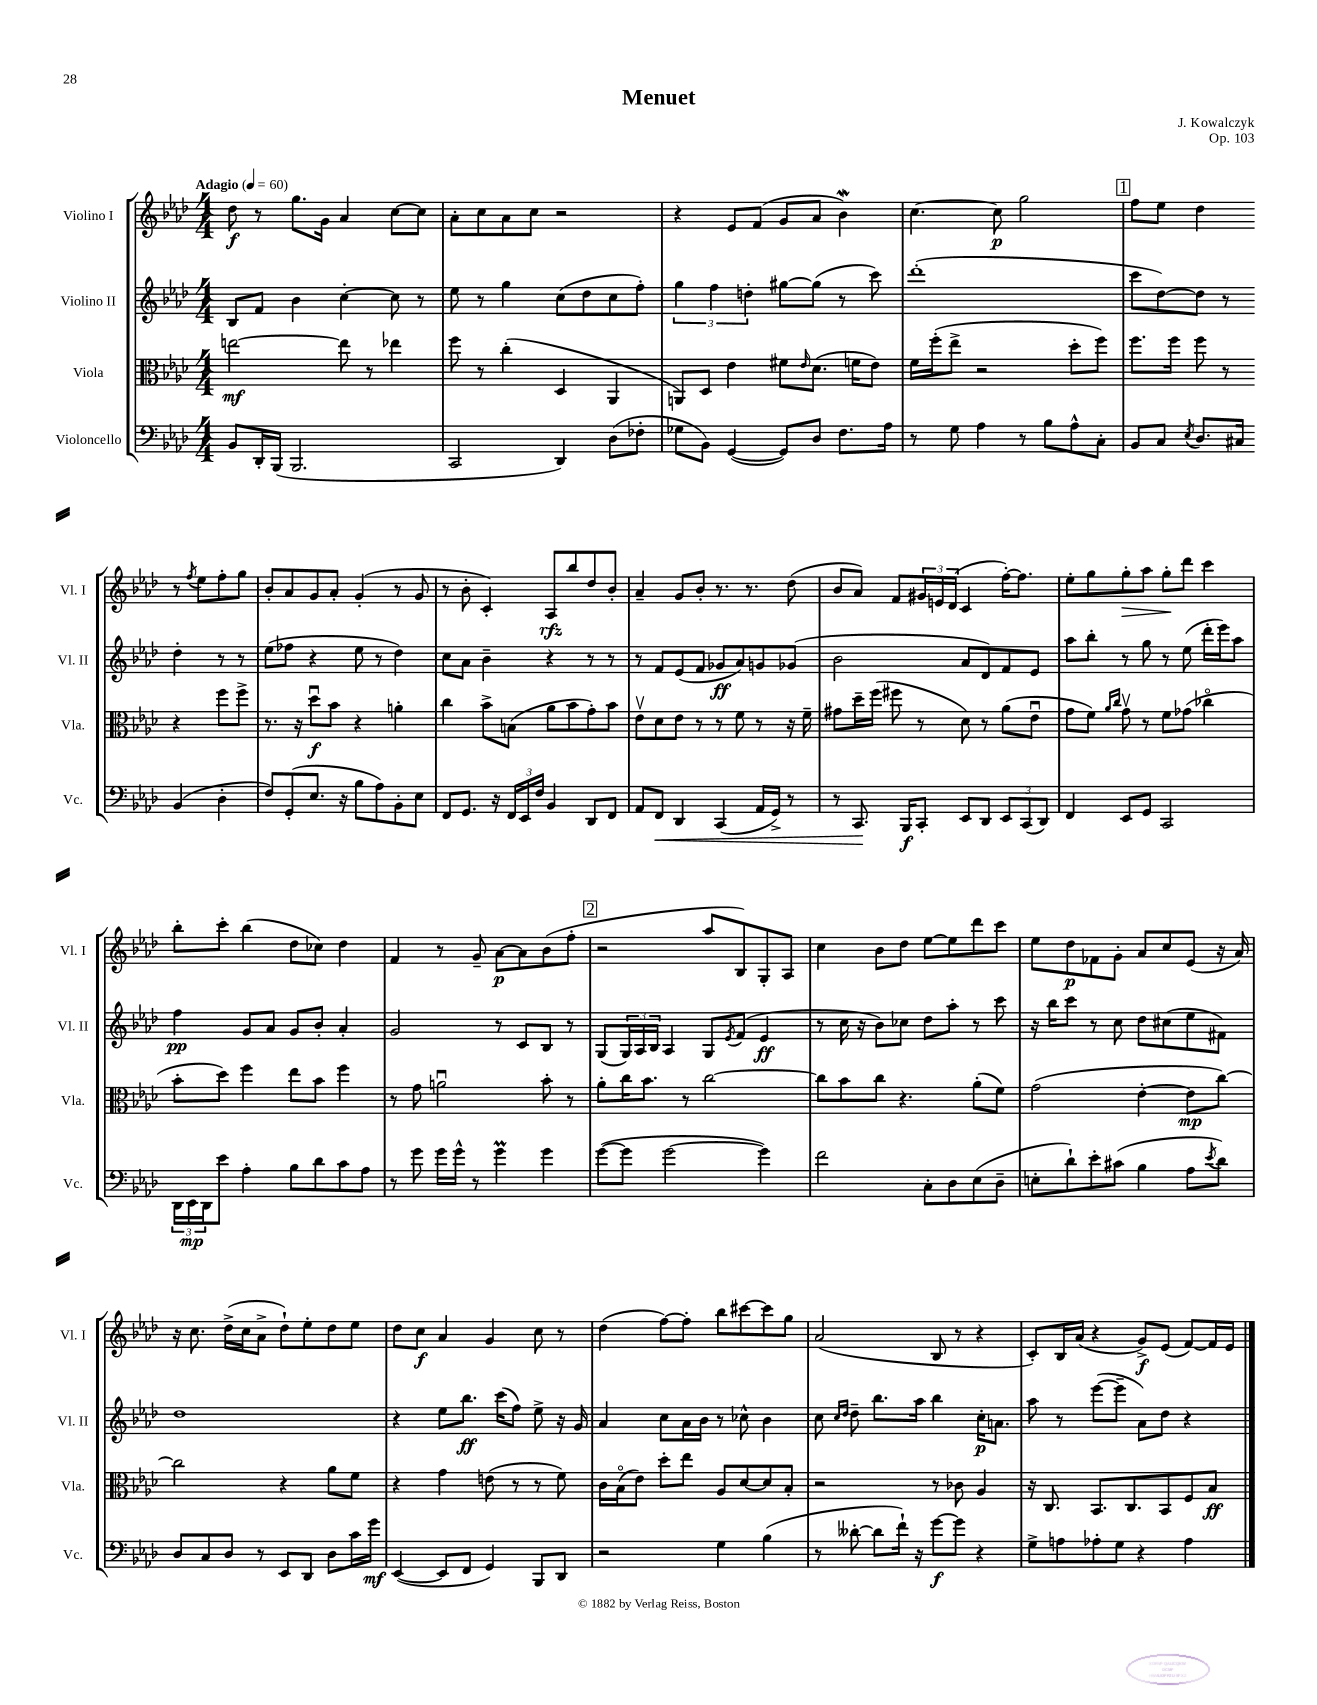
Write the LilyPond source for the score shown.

\header { title = "Menuet" composer = "J. Kowalczyk" opus = "Op. 103" }
<<
\new StaffGroup <<
\new Staff = "s0" \with { instrumentName = "Violino I" shortInstrumentName = "Vl. I" } {
    \clef treble \key aes \major \numericTimeSignature \time 4/4 \tempo "Adagio" 4 = 60
    des''8\f r8 g''8. g'16 aes'4 c''8~ c''8 |
    aes'8-. c''8 aes'8 c''8 r2 |
    r4 ees'8 f'8( g'8 aes'8 bes'4\mordent) |
    c''4.~ c''8\p g''2 |
    \mark \markup { \box "1" } f''8 ees''8 des''4 r8 \acciaccatura { f''8 } ees''8 f''8-. g''8 |
    bes'8-. aes'8 g'8 aes'8-. g'4-.( r8 g'8 |
    r8 bes'8-. c'4-.) aes8\rfz bes''8 des''8 bes'8-. |
    aes'4-- g'8 bes'8-. r8. r8. des''8( |
    bes'8 aes'8) f'8 \tuplet 3/2 { gis'16 e'16 des'16( } c'4 f''16~-.) f''8. |
    ees''8-. g''8 g''8-.\> aes''8 g''8-.\! des'''8 c'''4 |
    bes''8-. c'''8-. bes''4( des''8 ces''8) des''4 |
    f'4 r8 g'8-- aes'8~\p aes'8 bes'8( f''8-. |
    \mark \markup { \box "2" } r2 aes''8 bes8) g8-. aes8 |
    c''4 bes'8 des''8 ees''8~ ees''8 des'''8 c'''8 |
    ees''8 des''8\p fes'8 g'8-. aes'8 c''8 ees'8( r16 aes'16) |
    r16 c''8. des''16->( c''16 aes'8-> des''8-!) ees''8-. des''8 ees''8 |
    des''8 c''8\f aes'4 g'4 c''8 r8 |
    des''4( f''8~) f''8-. bes''8 cis'''8~ cis'''8 g''8 |
    aes'2( bes8 r8 r4 |
    c'8-.) bes16 aes'16( r4 g'8->\f) ees'8( f'8~) f'16 ees'16 \bar "|." |
}
\new Staff = "s1" \with { instrumentName = "Violino II" shortInstrumentName = "Vl. II" } {
    \clef treble \key aes \major \numericTimeSignature \time 4/4
    bes8 f'8 bes'4 c''4~-. c''8 r8 |
    ees''8 r8 g''4 c''8( des''8 c''8 f''8-.) |
    \tuplet 3/2 { g''4 f''4 d''4-. } gis''8~ gis''8( r8 c'''8) |
    des'''1-.( |
    \mark \markup { \box "1" } c'''8 des''8~) des''8 r8 des''4-. r8 r8 |
    ees''8( fes''8 r4 ees''8 r8 des''4) |
    c''8 aes'8 bes'4-- r4 r8 r8 |
    r8 f'8 ees'8( f'8 ges'8\ff aes'8) g'8 ges'8( |
    bes'2 aes'8 des'8) f'8 ees'8 |
    aes''8 bes''8-. r8 g''8 r8 ees''8( des'''16-. ees'''16) aes''8 |
    f''4\pp g'8 aes'8 g'8 bes'8-. aes'4-. |
    g'2 r8 c'8 bes8 r8 |
    \mark \markup { \box "2" } g8( \tuplet 3/2 { g16) aes16 bes16 } aes4 g8 \acciaccatura { ees'8 } f'8( ees'4\ff |
    r8 c''16 r16 bes'8) ces''8 des''8 aes''8-. r8 c'''8 |
    r16 bes''16 c'''8 r8 c''8 des''8 cis''8( ees''8 fis'8) |
    des''1 |
    r4 ees''8 bes''8.\ff c'''16( f''8) ees''8-> r16 g'16 |
    aes'4 c''8 aes'16 bes'16 r8 ces''8-^ bes'4 |
    c''8 \grace { c''16 des''16 } des''8-- bes''8. aes''16 bes''4 c''16-.\p a'8. |
    aes''8 r8 ees'''8~( ees'''8-- aes'8) des''8 r4 \bar "|." |
}
\new Staff = "s2" \with { instrumentName = "Viola" shortInstrumentName = "Vla." } {
    \clef alto \key aes \major \numericTimeSignature \time 4/4
    e''2~\mf e''8 r8 ees''4 |
    f''8 r8 c''4-.( des4 aes,4 |
    a,8) des8 ees'4 fis'8 \grace { ees'16 } des'8.( f'16 ees'8) |
    f'16 f''16-.( ees''8-> r2 des''8-. f''8) |
    \mark \markup { \box "1" } f''8. f''16 f''8 r8 r4 f''8 f''8-> |
    r8. r16 des''8\downbow\f bes'8 r4 a'4-. |
    c''4 bes'8-> b8( aes'8 bes'8 g'8-.) bes'8 |
    ees'8\upbow des'8 ees'8 r8 r8 f'8 r8 r16 f'16-- |
    gis'8 des''16-- f''16( fis''8 r8 des'8) r8 aes'8( ees'8\downbow |
    g'8 f'8) \grace { aes'16 c''16 } g'8\upbow r8 f'8 ges'8( ces''4\flageolet |
    bes'8-. des''8) f''4 ees''8 bes'8 f''4 |
    r8 g'8 a'2\downbow bes'8-. r8 |
    \mark \markup { \box "2" } aes'8-. c''16 bes'8. r8 c''2~ |
    c''8 bes'8 c''8 r4. aes'8-.( f'8) |
    g'2( ees'4~-. ees'8\mp c''8~) |
    c''2 r4 aes'8 f'8 |
    r4 g'4 e'8( r8 r8 f'8) |
    c'16 bes16\flageolet( ees'8) des''8-. ees''8 aes8 des'8~ des'8 bes8-. |
    r2 r8 ces'8 aes4 |
    r16 c8. bes,8. c8. bes,8 f8 bes8\ff \bar "|." |
}
\new Staff = "s3" \with { instrumentName = "Violoncello" shortInstrumentName = "Vc." } {
    \clef bass \key aes \major \numericTimeSignature \time 4/4
    bes,8 des,16-. bes,,16( bes,,2. |
    c,2 des,4) des8( fes8-. |
    ges8 bes,8) g,4~( g,8) des8 f8. aes16 |
    r8 g8 aes4 r8 bes8 aes8-^ c8-. |
    \mark \markup { \box "1" } bes,8 c8 \acciaccatura { ees8 } des8. cis16 bes,4( des4-. |
    f8) g,8-.( ees8. r16 bes8 aes8) bes,8-. ees8 |
    f,8 g,8. r16 \tuplet 3/2 { f,16 ees,16 f16 } bes,4 des,8 f,8 |
    aes,8 f,8\< des,4 c,4( aes,16 g,16->) r8 |
    r8 c,8.\! bes,,16\f c,8-. ees,8 des,8 \tuplet 3/2 { ees,8 c,8( des,8) } |
    f,4 ees,8 g,8 c,2 |
    \tuplet 3/2 { des,16 ees,16\mp des,16 } ees'8 aes4-. bes8 des'8 c'8 aes8 |
    r8 g'8 g'16 g'16-^ r8 g'4\prall g'4 |
    \mark \markup { \box "2" } g'8~( g'8 g'2~ g'4) |
    f'2 c8-. des8 ees8( des8-- |
    e8-. des'8-!) ees'8-. cis'8( bes4 aes8 \acciaccatura { ees'8 } des'8) |
    des8 c8 des8 r8 ees,8 des,8 des8 c'16 g'16\mf |
    ees,4~( ees,8 f,8 g,4) bes,,8 des,8 |
    r2 g4 bes4( |
    r8 deses'8~-. deses'8 f'16-!) r16 g'8~\f g'8 r4 |
    g8-> a8 aes8-. g8 r4 aes4 \bar "|." |
}
>>
>>
\layout { \context { \Score \remove "Bar_number_engraver" } }
